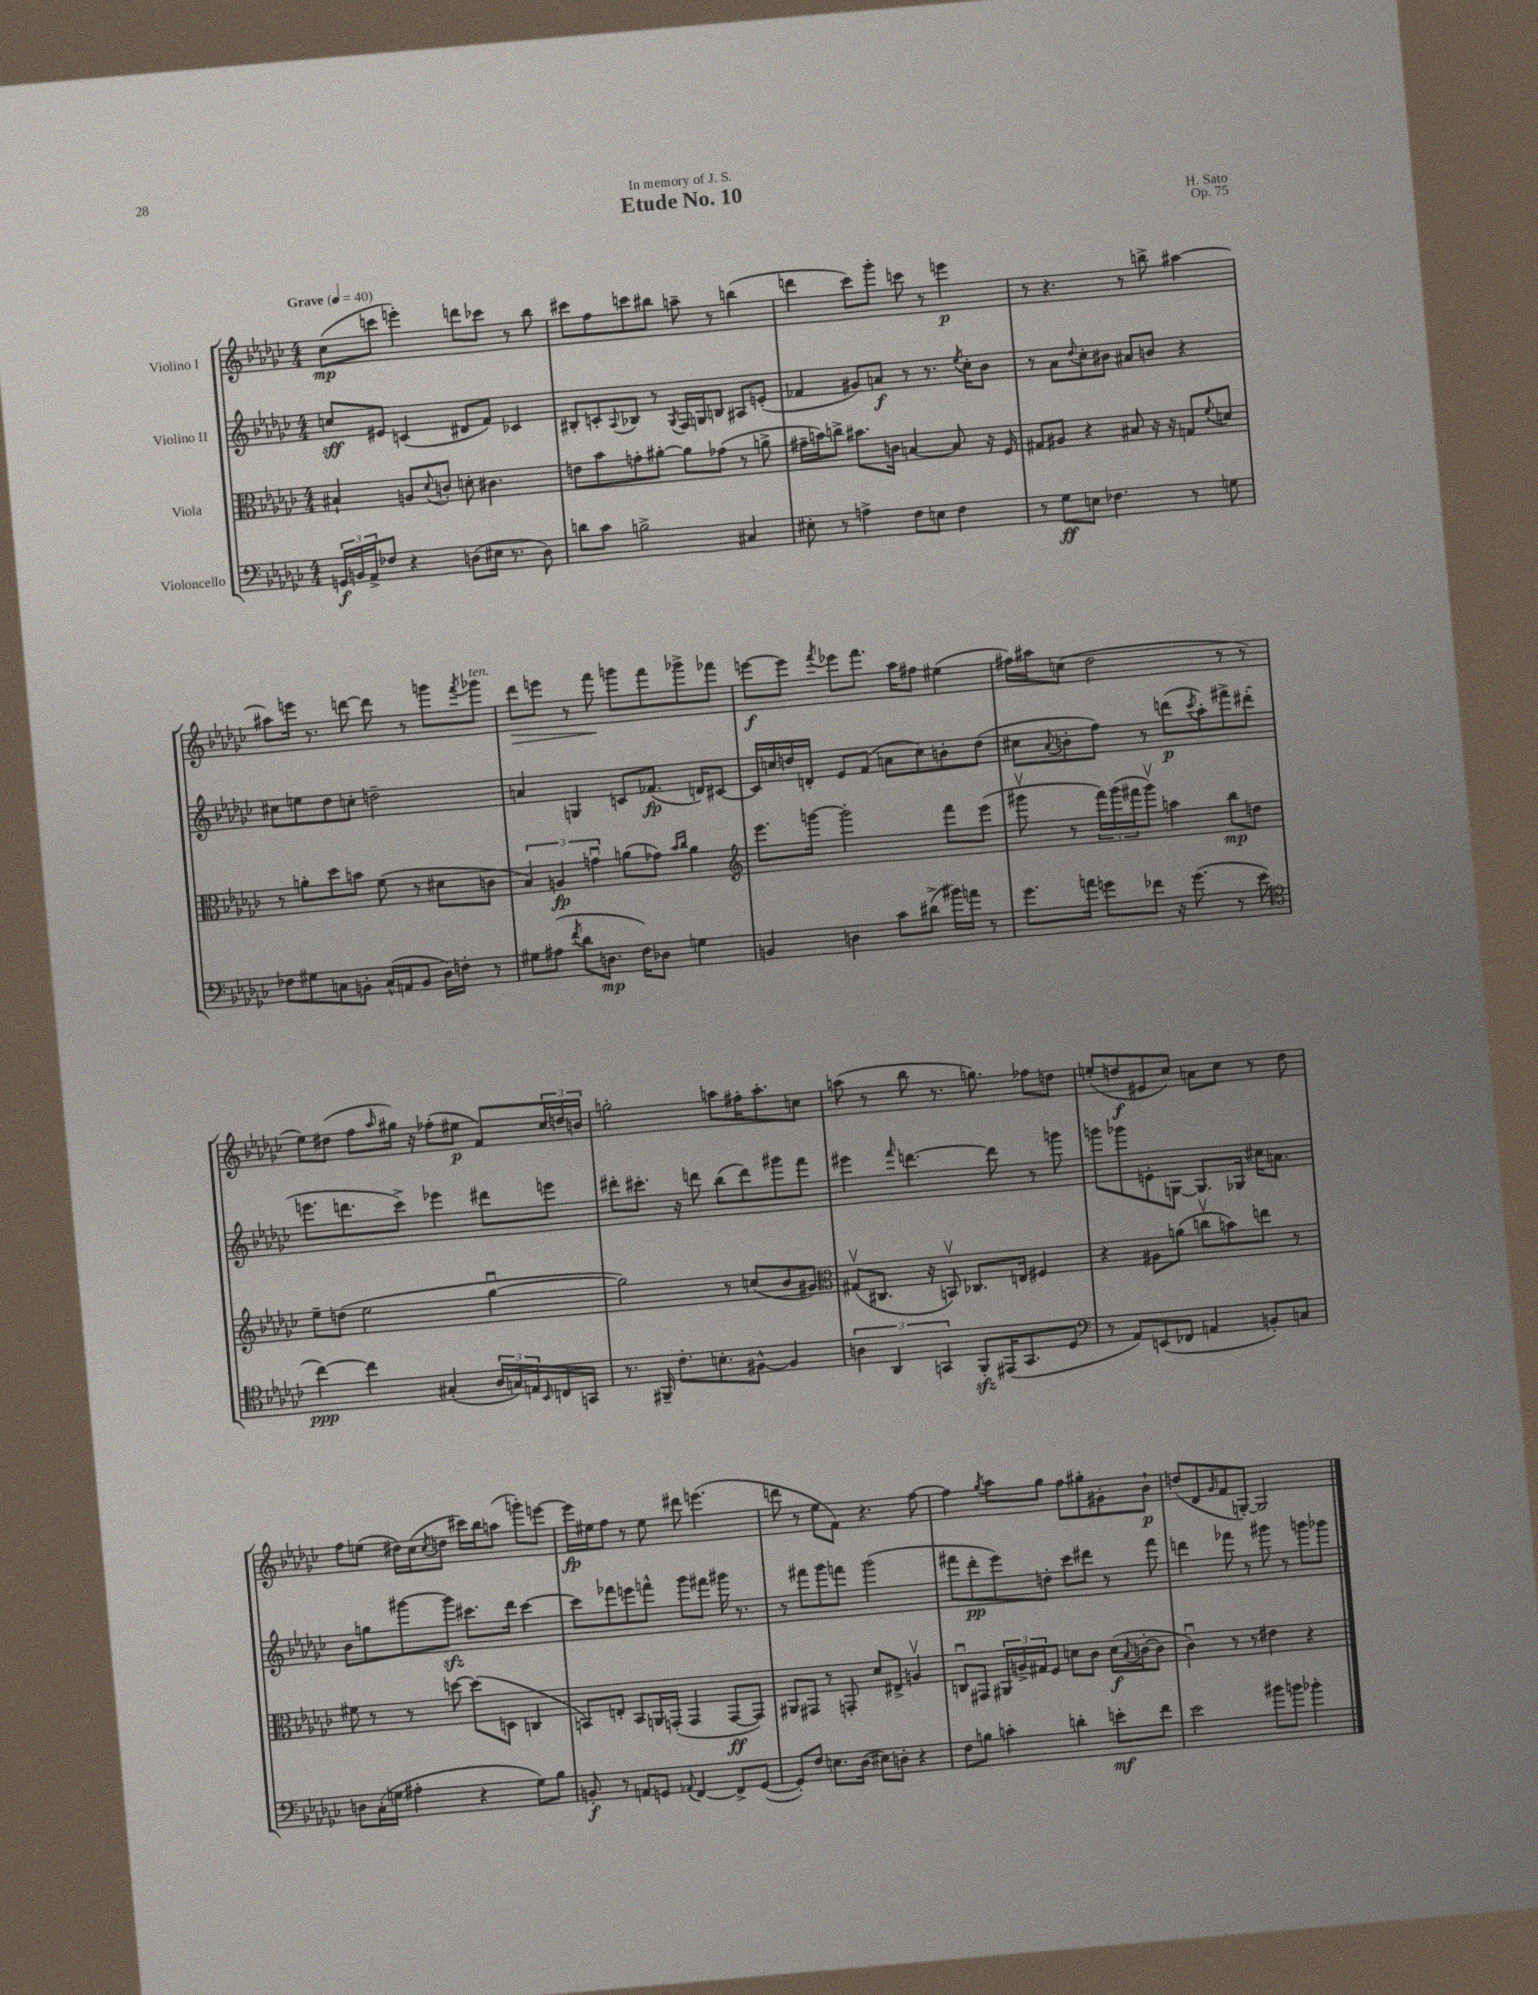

**kern	**dynam	**kern	**dynam	**kern	**dynam	**kern	**dynam
*part4	*part4	*part3	*part3	*part2	*part2	*part1	*part1
*staff4	*staff4	*staff3	*staff3	*staff2	*staff2	*staff1	*staff1
*I"Violoncello	*	*I"Viola	*	*I"Violino II	*	*I"Violino I	*
*clefF4	*	*clefC3	*	*clefG2	*	*clefG2	*
*k[b-e-a-d-g-c-]	*	*k[b-e-a-d-g-c-]	*	*k[b-e-a-d-g-c-]	*	*k[b-e-a-d-g-c-]	*
*M4/4	*	*M4/4	*	*M4/4	*	*M4/4	*
*MM40	*	*MM40	*	*MM40	*	*MM40	*
=1	=1	=1	=1	=1	=1	=1	=1
!	!	!	!	!	!	!LO:TX:a:B:t=Grave	!
24GGn/LL	f	4B#X`/	.	8ccn/L	sff	(8cc-\L	mp
24BBn/	.	.	.	.	.	.	.
24AA-^/J	.	.	.	.	.	.	.
8F-X/J	.	.	.	8e#X/J	.	8cccn\J	.
4r	.	8An/L	.	(4cn/	.	4eeen'\)	.
.	.	8qqd-/	.	.	.	.	.
.	.	8cn'/J	.	.	.	.	.
(8Dn\L	.	8dn'\	.	8d#X/L	.	8dddn\L	.
16E#X\Jk	.	4.c#X\	.	8f/J)	.	8ccc-X\J	.
8.r	.	.	.	.	.	.	.
.	.	.	.	4c-X/	.	8r	.
8D\)	.	.	.	.	.	8bb-\	.
=2	=2	=2	=2	=2	=2	=2	=2
8dn\L	.	8en\L	.	8B#X'/L	.	8ccc#X\L	.
8c-\J	.	8b-\	.	8cn'/	.	8ff\	.
.	.	.	.	8qqA-/	.	.	.
2Bn^\	.	8gn'\	.	8B-X/J	.	8cccn\	.
.	.	[8a#X'\J	.	8r	.	8bb#X\J	.
.	.	.	.	8qG-/	.	.	.
.	.	8a#\L]	.	16F/LL	.	8aan~\	.
.	.	.	.	16Gn/J	.	.	.
.	.	(8g-X\J	.	8Bn/J	.	8r	.
4C#X/	.	8r	.	8A#X/L	.	(4bbn\	.
.	.	8an^\	.	(8en'/J	.	.	.
=3	=3	=3	=3	=3	=3	=3	=3
8E#X'\	.	16g#X~\LL	.	4f-X/	.	4dddn\	.
.	.	16bn\J)	.	.	.	.	.
8r	.	8ccn^\J	.	.	.	.	.
4An^\	.	8.b#X\L	.	8g#X/L)	.	8ccc-\L)	.
.	.	.	.	8an/J	f	8ggg-'\J	.
.	.	16cn\Jk	.	.	.	.	.
8F\L	.	[4Bn/	.	8r	.	8cccn\	.
8En\J	.	.	.	8.r	.	8r	.
4F\	.	8B/]	.	.	.	4eeen\	p
.	.	.	.	8qee-/	.	.	.
.	.	.	.	16cc-'\KL	.	.	.
.	.	16r	.	8b-\J	.	.	.
.	.	16F/	.	.	.	.	.
=4	=4	=4	=4	=4	=4	=4	=4
8r	.	8G#X/L	.	8r	.	8r	.
8G-\L	ff	8A#X/J	.	8a-\L	.	4.r	.
.	.	.	.	8qqdd-/	.	.	.
8En\J	.	4r	.	8cc-'\	.	.	.
4.F-X\	.	.	.	8b#X\J	.	.	.
.	.	8B#X/	.	8a#X/L	.	8r	.
.	.	16r	.	8bn/J	.	8bbn^\	.
.	.	16r	.	.	.	.	.
8r	.	8Gn/L	.	4r	.	[4aa#X\	.
.	.	8qqf/	.	.	.	.	.
8Gn\	.	8dn/J	.	.	.	.	.
!!LO:LB:g=z
=5	=5	=5	=5	=5	=5	=5	=5
8F-X\L	.	8r	.	8cc#X\L	.	8aa#X\L]	.
8G#X\	.	8an'\L	.	8een\	.	16eeen\Jk	.
.	.	.	.	.	.	8.r	.
8Cn\	.	8dd-\	.	8dd-\	.	.	.
8BBn'\J	.	8bn\J	.	8ccn'\J	.	[8dddn\	.
(16C^^/LL	.	(8f\	.	2ddn~\	.	8ddd\]	.
16AAn/J	.	.	.	.	.	.	.
8BB/J	.	8r	.	.	.	8r	.
16D-\LL)	.	8d#X\L	.	.	.	8gggn\L	.
16Fn'\JJ	.	.	.	.	.	.	.
.	.	.	.	.	.	8qfff/	.
!	!	!	!	!	!	!LO:TX:a:i:t=ten.	!
8r	.	8cn\J	.	.	.	8ggg-X\J	.
=6	=6	=6	=6	=6	=6	=6	=6
!	!	!	!	!	!	!	!LO:HP:b
8G#X\L	.	6B-/)	.	4an/	.	8ddd-\L	>
(8A#X\J	.	.	.	.	.	8eeen\J	.
.	.	6An/	fp	.	.	.	.
8qf/	.	.	.	.	.	.	.
8d-\L	.	.	.	4Gn/	.	8r	.
.	.	6gnu\	.	.	.	.	.
8.Dn\J	mp	.	.	.	.	8fff\	.
.	.	(8an\L	.	8cn/L	.	8gggn\L	]
16F\KL)	.	.	.	.	.	.	.
8D-X\J	.	8g-X\J)	.	(8.f-X/J	fp	8fff\	.
.	.	16qqb-/LL	.	.	.	.	.
.	.	16qqcc-/JJ	.	.	.	.	.
4Gn\	.	4a\	.	.	.	8ggg-X^\	.
.	.	.	.	16dn/KL)	.	.	.
.	.	.	.	[8c#X/J	.	8fff-X\J	.
=7	=7	=7	=7	=7	=7	=7	=7
*	*	*clefG2	*	*	*	*	*
4BBn/	.	8.eee-\L	.	16c#/LL]	.	[8eeen\L	f
.	.	.	.	16ccn/	.	.	.
.	.	.	.	16ddn/	.	8eee\J]	.
.	.	[16gggn\Jk	.	16dn'/JJ	.	.	.
.	.	.	.	.	.	8qfff/	.
4Dn\	.	2ggg'\]	.	8e-/L	.	8eee-X\L	.
.	.	.	.	(8f/J	.	8.fff\J	.
8c-\L	.	.	.	8an\L	.	.	.
.	.	.	.	.	.	16aa-\KL	.
(8d#X^\J	.	.	.	8cc\)	.	8ff#X\J	.
16b#X\LL)	.	8fff\L	.	8bn'\	.	(4ee#X\	.
16an\JJ	.	.	.	.	.	.	.
8r	.	(8eee-\J	.	(8dd\J	.	.	.
=8	=8	=8	=8	=8	=8	=8	=8
8.g-\L	.	8ggg#Xv\	.	8cc#X\L	.	16ff#X\LL)	.
.	.	.	.	.	.	16aa#X\J	.
.	.	.	.	8qqa-/	.	.	.
.	.	8r	.	8bn'\	.	(8ccn\J	.
16an\Jk	.	.	.	.	.	.	.
8gn\L	.	24fff\LL)	.	8ff\J)	.	2dd-\	.
.	.	(24ggg#\	.	.	.	.	.
.	.	24fff#X\J	.	.	.	.	.
8f-X\J	.	8ggg#v\J)	.	8r	.	.	.
16r	.	4aan\	.	(8dddn\L	p	.	.
(8.g\	.	.	.	.	.	.	.
.	.	.	.	8qccc-/	.	.	.
.	.	.	.	8aa-'\)	.	.	.
8r	.	8bb-\L	mp	8fff#X^\	.	8r	.
8e-\	.	8ddn\J	.	(8ddd#X'\J	.	8r	.
!!LO:LB:g=z
=9	=9	=9	=9	=9	=9	=9	=9
*clefC4	*	*	*	*	*	*	*
[4cc-\)	ppp	8ee-~\L	.	8.eeen\L	.	8ee-\L)	.
.	.	(8ddn\J	.	.	.	(8dd#X\J	.
.	.	.	.	8.dddn\	.	.	.
4cc-\]	.	2ee-\	.	.	.	8ff\L	.
.	.	.	.	.	.	16qqaa-/	.
.	.	.	.	8ccc-^\J)	.	16gg#X\Jk)	.
.	.	.	.	.	.	16r	.
(4G#X'/	.	.	.	4eee-X\	.	(8ff-X'\L	.
.	.	.	.	.	.	8ee#X\J	p
24A-/LL	.	[4gg-u\	.	8ddd#X\L	.	8f/L)	.
24Gn/)	.	.	.	.	.	.	.
24En/	.	.	.	.	.	.	.
16qqBB-/	.	.	.	.	.	.	.
16Cn/	.	.	.	8eeen\J	.	24cc-/L	.
.	.	.	.	.	.	24ddn/	.
16GGn/JJ	.	.	.	.	.	.	.
.	.	.	.	.	.	24bn/JJ	.
=10	=10	=10	=10	=10	=10	=10	=10
8.r	.	2gg-\])	.	8ddd#X'\L	.	2ggn'\	.
.	.	.	.	8.ccc#X'\J	.	.	.
16FF#X~/	.	.	.	.	.	.	.
8.c-'\L	.	.	.	.	.	.	.
.	.	.	.	16r	.	.	.
.	.	.	.	8dddn\	.	.	.
8.Bn'\	.	.	.	.	.	.	.
.	.	8r	.	(8bb-\L	.	8aan\L	.
[8F#X^^\J	.	(8ccn/L	.	8ddd\)	.	16ff#X'\K	.
.	.	.	.	.	.	8.aa'\	.
4F#/]	.	8b-/	.	8ggg#X\	.	.	.
.	.	8g#X/J)	.	8fff\J	.	8ccn\J	.
=11	=11	=11	=11	=11	=11	=11	=11
*	*	*clefC3	*	*	*	*	*
6An\	.	(8G#Xv/L	.	4eee#X\	.	(8aan\	.
.	.	8.C#X/J	.	.	.	8r	.
6AA-/	.	.	.	.	.	.	.
.	.	.	.	16qqfff/	.	.	.
.	.	.	.	[4.dddn\	.	8bb-\	.
.	.	16r	.	.	.	.	.
6GGn/	.	.	.	.	.	.	.
.	.	8BBnv/)	.	.	.	8.r	.
8FFzz'/L	.	8.C-X/L	.	.	.	.	.
.	.	.	.	.	.	8.ggn\)	.
(16EE#X/K	.	.	.	8ddd\]	.	.	.
8.GG/	.	16En/Jk	.	.	.	.	.
.	.	4F#X/	.	8r	.	8ff-X\L	.
8D-/J	.	.	.	8gggn\	.	8ddn\J	.
=12	=12	=12	=12	=12	=12	=12	=12
*clefF4	*	*	*	*	*	*	*
8r	.	4r	.	8gggn\L	.	(8een'/L	.
8AA-/L)	.	.	.	8ggg-X\	.	8ddn/	f
(8EEn/	.	8A#X\L	.	8en'\	.	8e#X/	.
8FF-X/J	.	(8an\J	.	[8Gn\J	.	8cc-/J)	.
4AAn/	.	8ccnv\L	.	8.G/L]	.	8an\L	.
.	.	8bn\)	.	.	.	8cc-\J	.
.	.	.	.	16G-X/Jk	.	.	.
8BBn'/L)	.	8een\J	.	16cc#X\KL	.	8r	.
.	.	.	.	8.an\J	.	.	.
8Cn/J	.	8r	.	.	.	8dd\	.
!!LO:LB:g=z
=13	=13	=13	=13	=13	=13	=13	=13
8Dn\L	.	8f#X\	.	8b-\L	.	8ff\L	.
(16C-'\L	.	8r	.	8ggn\	.	(8een\J	.
16Gn\JJ	.	.	.	.	.	.	.
4A#X'\	.	8r	.	[8ggg#X\	.	16dd#X\LL)	.
.	.	.	.	.	.	(16cc-\J	.
.	.	.	.	.	.	8qcc-/	.
.	.	[8ddn\	.	8ggg#zz\J]	.	8ddn\J	.
4r	.	(8dd\L]	.	8.ccc#X\L	.	16ccc#X\LL)	.
.	.	.	.	.	.	16bb-\J	.
.	.	8Dn\J	.	.	.	(8aan\J	.
.	.	.	.	16ddd-\Jk	.	.	.
8G\L)	.	4Cn/	.	[4ccc#\	.	8gggn'\L)	.
8B-\J	.	.	.	.	.	[8eeen\J	.
=14	=14	=14	=14	=14	=14	=14	=14
8BBn'/	f	8BBn/L)	.	8ccc#\L]	.	16eee\LL]	fp
.	.	.	.	.	.	16ee#X\J	.
8r	.	8En'/J	.	8fff-X\	.	8ff\J	.
8AAn/L	.	8BB/L	.	8eeen\	.	8r	.
8GGn/J	.	16AAn/L	.	8fffn^^\J	.	8ee#\	.
.	.	(16GGn'/JJ	.	.	.	.	.
8qqAA-X/	.	.	.	.	.	.	.
[4FF/	.	4GG/	.	8ggg-\L	.	8ddd#X\	.
.	.	.	.	8fff#X\J	.	(4.eeen\	.
8FF^/L]	.	[8GG/L	ff	16ggg#X\	.	.	.
.	.	.	.	8.r	.	.	.
([8GG/J	.	8GG/J])	.	.	.	.	.
=15	=15	=15	=15	=15	=15	=15	=15
8GG'/L])	.	8AA#X/L	.	8r	.	8dddn\	.
8F/J	.	8GG#X/J	.	8fff#X\L	.	8r	.
8.En\L	.	8r	.	8ggg-\	.	8ee-\L	.
.	.	8GGn'/	.	8fffn\J	.	8f\J)	.
(16D-\Jk	.	.	.	.	.	.	.
8E#X\L)	.	8d-/L	.	(2ggg-\	.	4.r	.
8Dn'\J	.	8E#X^/J	.	.	.	.	.
4r	.	4Anv/	.	.	.	.	.
.	.	.	.	.	.	[8ff\	.
=16	=16	=16	=16	=16	=16	=16	=16
8F\L	.	8Cnu/L	.	8fff#X\L	.	4ff\]	.
8Bn\J	.	8GG#X/J	.	8ddd-'\	pp	.	.
.	.	.	.	.	.	8qgg-/	.
4cn'\	.	24AA#X/LL	.	8eee-\)	.	8aa-\L	.
.	.	24An^/	.	.	.	.	.
.	.	24G#X/J	.	.	.	.	.
.	.	8F/J	.	8ddn'\J	.	8gg-\J	.
4dn'\	.	8dn\L	.	8ccc-\L	.	8ff\L	.
.	.	8c-\J	.	8ddd#X\J	.	8gg#X'\	.
8en'\L	mf	(16d\LL	f	8r	.	8g#X'\	.
.	.	8qqB-/	.	.	.	.	.
.	.	[16cn'\J	.	.	.	.	.
8f\J	.	8c\J]	.	8fff#\	.	8b-`\J	p
=17	=17	=17	=17	=17	=17	=17	=17
2e-\	.	4c-u\)	.	4dddn\	.	(8ddn/L	.
.	.	.	.	.	.	8d-/	.
.	.	.	.	.	.	16qqg-/	.
.	.	8r	.	8fff-X\	.	8f/	.
.	.	8r	.	8r	.	[8Gn'/J)	.
8b#X\L	.	4e#X\	.	8ggg#X\	.	2G/]	.
8bn\J	.	.	.	8r	.	.	.
4b-X'\	.	4r	.	8gggn\L	.	.	.
.	.	.	.	8ggg-X\J	.	.	.
==	==	==	==	==	==	==	==
*-	*-	*-	*-	*-	*-	*-	*-
